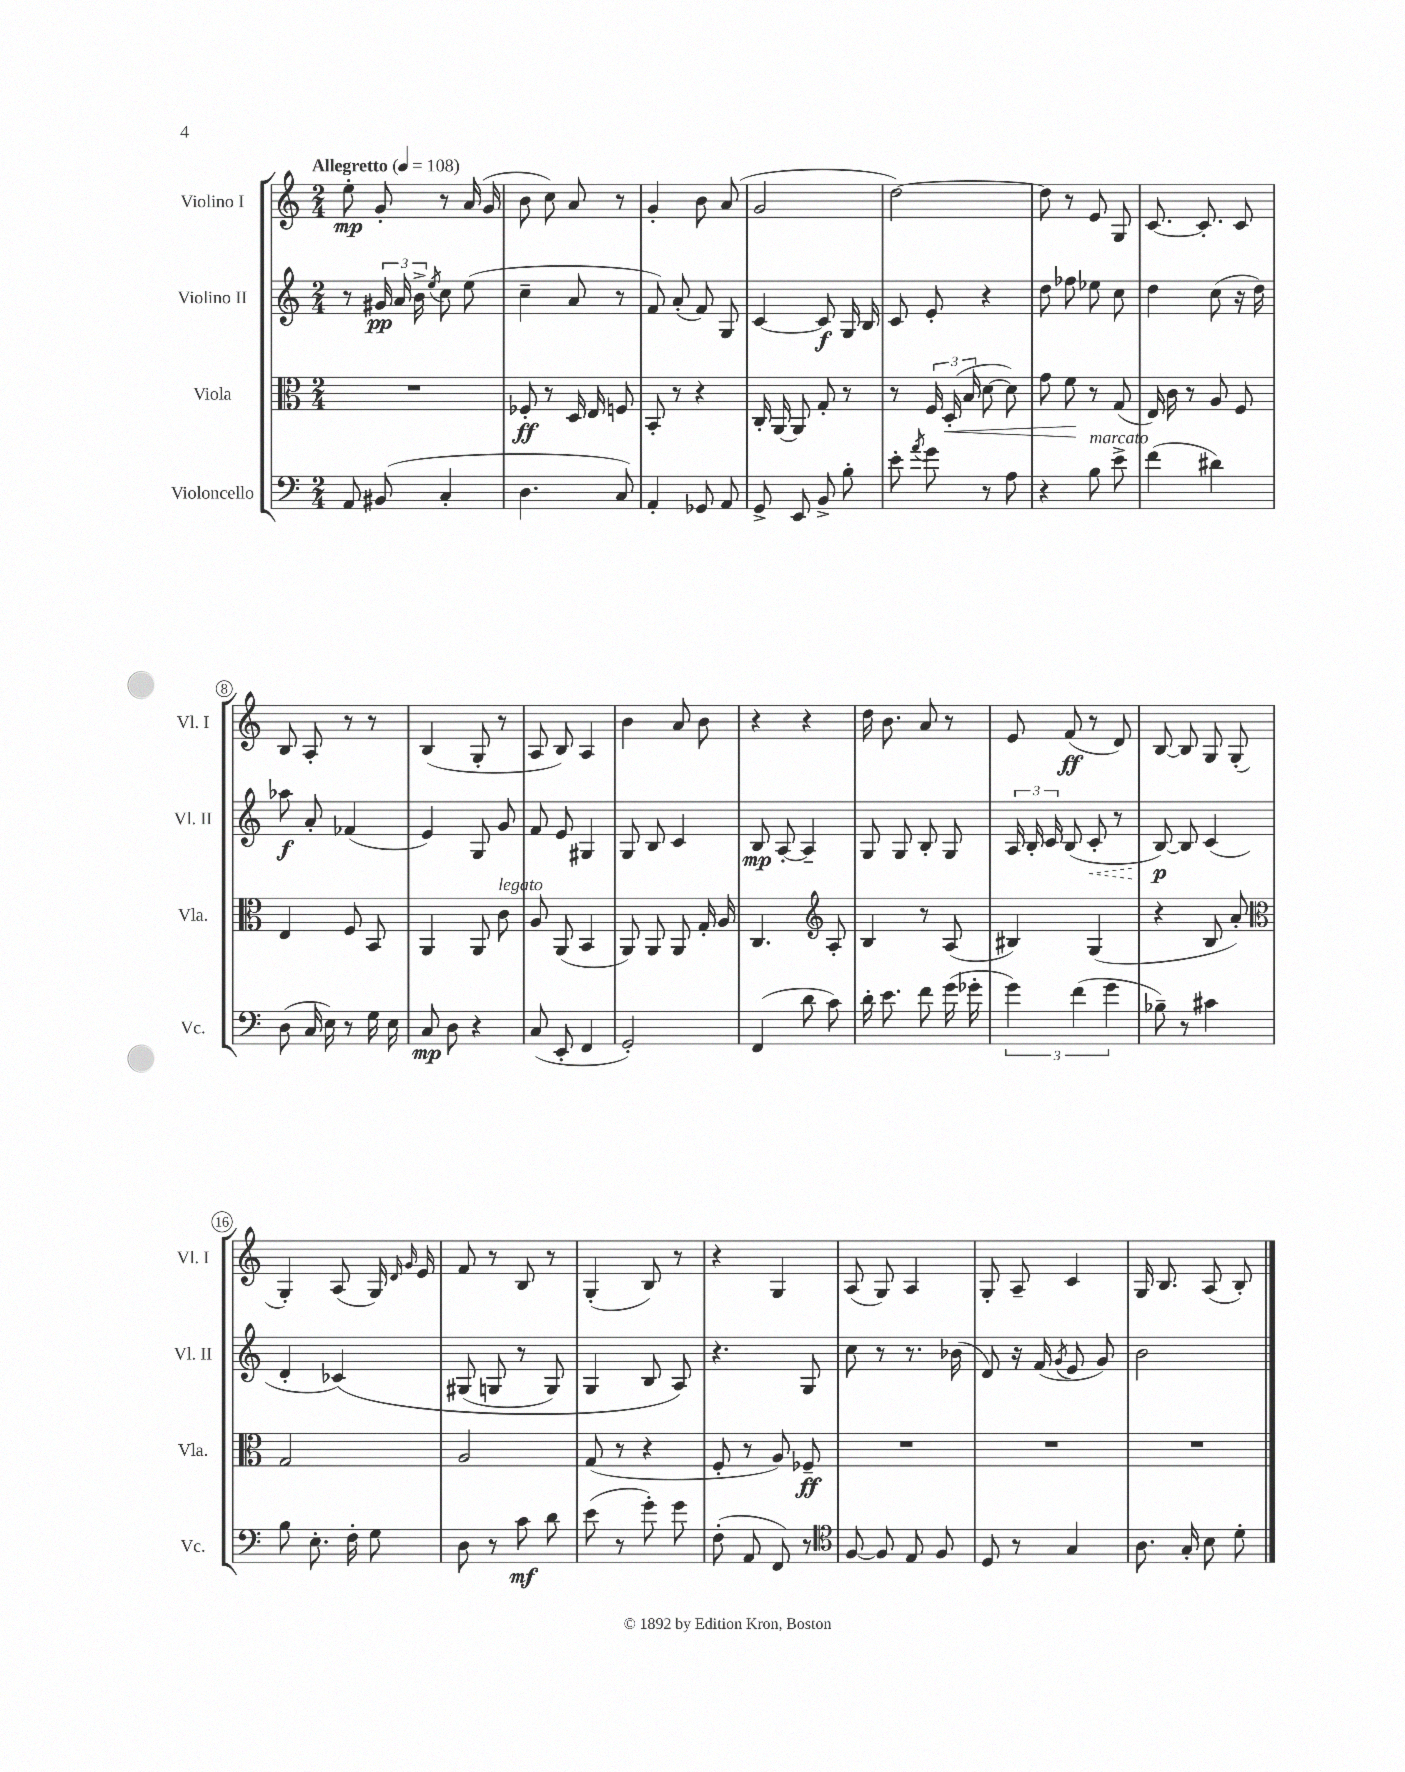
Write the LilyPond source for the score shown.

<<
\new StaffGroup <<
\new Staff = "s0" \with { instrumentName = "Violino I" shortInstrumentName = "Vl. I" } {
    \clef treble \key c \major \numericTimeSignature \time 2/4 \tempo "Allegretto" 4 = 108
    \autoBeamOff e''8-.\mp g'8-. r8 a'16( g'16 |
    b'8 c''8) a'8 r8 |
    g'4-. b'8 a'8( |
    g'2 |
    d''2~) |
    d''8 r8 e'8 g8 |
    c'8.~ c'8.-. c'8 |
    b8 a8-. r8 r8 |
    b4( g8-. r8 |
    a8 b8) a4 |
    b'4 a'8 b'8 |
    r4 r4 |
    d''16 b'8. a'8 r8 |
    e'8 f'8\ff( r8 d'8) |
    b8~ b8 g8 g8-.( |
    g4-.) a8( g16) \grace { d'16 g'16 } e'16 |
    f'8 r8 b8 r8 |
    g4-.( b8) r8 |
    r4 g4 |
    a8( g8) a4 |
    g8-. a8-- c'4 |
    g16 b8. a8( b8-.) \bar "|." |
}
\new Staff = "s1" \with { instrumentName = "Violino II" shortInstrumentName = "Vl. II" } {
    \clef treble \key c \major \numericTimeSignature \time 2/4
    \autoBeamOff r8 \tuplet 3/2 { gis'16\pp a'16 b'16-> } \acciaccatura { e''8 } c''8 e''8( |
    c''4-- a'8 r8 |
    f'8) a'8-.( f'8) g8 |
    c'4~ c'8\f g16 b16 |
    c'8 e'8-. r4 |
    d''8 fes''8 ees''8 c''8 |
    d''4 c''8( r16 d''16) |
    aes''8\f a'8-. fes'4( |
    e'4) g8 g'8 |
    f'8 e'8 gis4 |
    g8 b8 c'4 |
    b8\mp a8~-. a4-- |
    g8 g8 b8-. g8 |
    \tuplet 3/2 { a16 b16-. c'16 } b8( \once \override Hairpin.style = #'dashed-line c'8-.\< r8 |
    b8~\p\!) b8 c'4( |
    d'4-. ces'4)\( |
    gis8( g8 r8 g8) |
    g4 b8 a8\) |
    r4. g8 |
    c''8 r8 r8. bes'16( |
    d'8) r16 f'16( \acciaccatura { g'8 } e'8 g'8) |
    b'2 \bar "|." |
}
\new Staff = "s2" \with { instrumentName = "Viola" shortInstrumentName = "Vla." } {
    \clef alto \key c \major \numericTimeSignature \time 2/4
    \autoBeamOff R2 |
    fes8-.\ff r8 d16 e16 f8 |
    b,8-. r8 r4 |
    c16-. a,16~ a,8 g8-. r8 |
    r8 \tuplet 3/2 { f16 d16-.\<( b16 } d'8~ d'8) |
    g'8 f'8\! r8 g8( |
    e16) c'16 r8 a8 f8 |
    e4 f8 b,8 |
    a,4 a,8 c'8^\markup { \italic "legato" } |
    a8 a,8( b,4 |
    a,8) a,8 a,8 g16-. a16 |
    c4. \clef treble a8-. |
    b4 r8 a8( |
    bis4) g4( |
    r4 b8 a'8-.) |
    \clef alto g2 |
    a2 |
    g8( r8 r4 |
    f8-. r8 a8) fes8--\ff |
    R2 |
    R2 |
    R2 \bar "|." |
}
\new Staff = "s3" \with { instrumentName = "Violoncello" shortInstrumentName = "Vc." } {
    \clef bass \key c \major \numericTimeSignature \time 2/4
    \autoBeamOff a,8 bis,8( c4-. |
    d4. c8) |
    a,4-. ges,8 a,8 |
    g,8-> e,8 b,8-> b8-. |
    e'8-. \acciaccatura { a'8 } g'8 r8 a8 |
    r4 b8^\markup { \italic "marcato" } e'8-> |
    f'4( dis'4) |
    d8( c16 e16) r8 g16 e16 |
    c8\mp d8 r4 |
    c8( e,8-. f,4 |
    g,2-.) |
    f,4( d'8 c'8) |
    d'16-. e'8. f'8 g'16( ges'16-. |
    \tuplet 3/2 { g'4) f'4( g'4 } |
    bes8--) r8 cis'4 |
    b8 e8.-. f16-. g8 |
    d8 r8 c'8\mf d'8 |
    e'8( r8 g'8-.) g'8 |
    f8-.( a,8 f,8) r8 |
    \clef tenor f8~ f8 e8 f8 |
    d8 r8 g4 |
    a8. g16-. b8 d'8-. \bar "|." |
}
>>
>>
\layout { \context { \Score \override BarNumber.stencil = #(make-stencil-circler 0.1 0.3 ly:text-interface::print) } }
